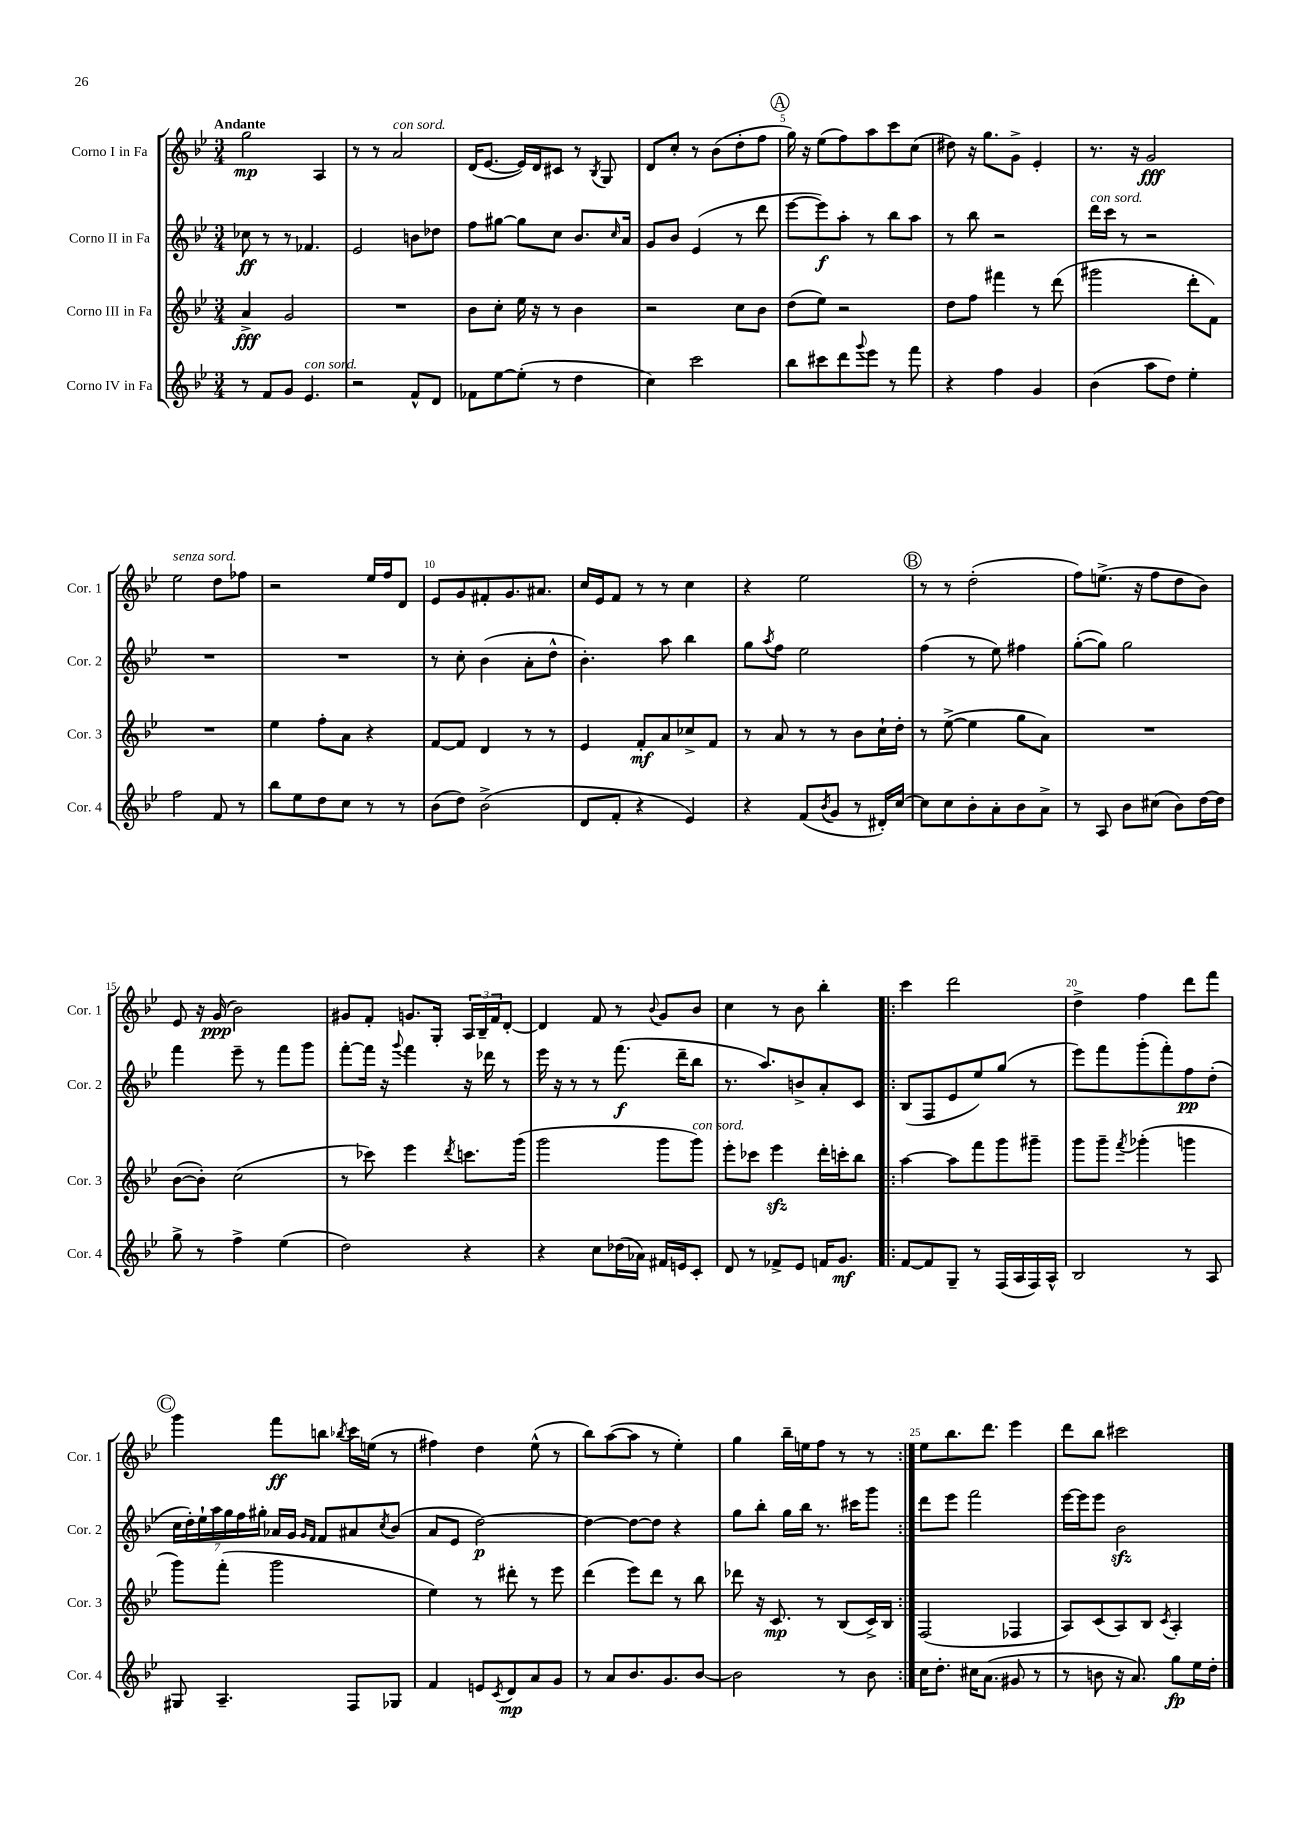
<<
\new StaffGroup <<
\new Staff = "s0" \with { instrumentName = "Corno I in Fa" shortInstrumentName = "Cor. 1" } {
    \clef treble \key bes \major \numericTimeSignature \time 3/4 \tempo "Andante"
    g''2\mp a4 |
    r8 r8 a'2^\markup { \italic "con sord." } |
    d'16( ees'8.~ ees'16) d'16 cis'8 r8 \acciaccatura { bes8 } g8 |
    d'8 c''8-. r8 bes'8( d''8-. f''8 |
    \mark \markup { \circle "A" } g''16) r16 ees''8( f''8) a''8 c'''8 c''8( |
    dis''8) r16 g''8. g'8-> ees'4-. |
    r8. r16 g'2\fff |
    ees''2^\markup { \italic "senza sord." } d''8 fes''8 |
    r2 ees''16 f''16 d'8 |
    ees'8 g'8 fis'8-. g'8. ais'8. |
    c''16 ees'16 f'8 r8 r8 c''4 |
    r4 ees''2 |
    \mark \markup { \circle "B" } r8 r8 d''2-.( |
    f''8) e''8.->( r16 f''8 d''8 bes'8) |
    ees'8 r16 g'16\ppp( bes'2) |
    gis'8 f'8-. g'8. g16-. \tuplet 3/2 { a16 bes16-- f'16 } d'8~-. |
    d'4 f'8 r8 \appoggiatura { bes'8 } g'8 bes'8 |
    c''4 r8 bes'8 bes''4-. |
    \repeat volta 2 { c'''4 d'''2 |
    d''4-> f''4 d'''8 f'''8 |
    \mark \markup { \circle "C" } g'''4 f'''8\ff b''8 \acciaccatura { bes''8 } c'''16 e''16( r8 |
    fis''4) d''4 ees''8-^( r8 |
    bes''8) a''8~( a''8 r8 ees''4-.) |
    g''4 bes''16-- e''16 f''8 r8 r8 | }
    ees''8 bes''8. d'''8. ees'''4 |
    d'''8 bes''8 cis'''2 \bar "|." |
}
\new Staff = "s1" \with { instrumentName = "Corno II in Fa" shortInstrumentName = "Cor. 2" } {
    \clef treble \key bes \major \numericTimeSignature \time 3/4
    ces''8\ff r8 r8 fes'4. |
    ees'2 b'8 des''8 |
    f''8 gis''8~ gis''8 c''8 bes'8. \grace { c''16 } a'16 |
    g'8 bes'8 ees'4( r8 d'''8 |
    \mark \markup { \circle "A" } ees'''8~ ees'''8\f) a''8-. r8 bes''8 a''8 |
    r8 bes''8 r2 |
    d'''16^\markup { \italic "con sord." } c'''16 r8 r2 |
    R2. |
    R2. |
    r8 c''8-. bes'4( a'8-. d''8-^ |
    bes'4.-.) a''8 bes''4 |
    g''8 \acciaccatura { a''8 } f''8 ees''2 |
    \mark \markup { \circle "B" } f''4( r8 ees''8) fis''4 |
    g''8~-.( g''8) g''2 |
    f'''4 ees'''8-- r8 f'''8 g'''8 |
    f'''8~-. f'''16 r16 \appoggiatura { g'''8 } f'''4 r16 des'''16 r8 |
    ees'''16 r16 r8 r8 f'''8.\f( d'''16-- bes''8 |
    r8. a''8.) b'8-> a'8-. c'8 |
    \repeat volta 2 { bes8( f8 ees'8 ees''8) g''8( r8 |
    ees'''8) f'''8 g'''8-.( f'''8-.) f''8\pp d''8-.( |
    \mark \markup { \circle "C" } \tuplet 7/4 { c''16 d''16-.) ees''16-! a''16 g''16 f''16 gis''16-. } aes'16 g'16 \grace { g'16 f'16 } f'8 ais'8 \acciaccatura { c''8 } bes'8( |
    a'8 ees'8 d''2~\p) |
    d''4~ d''8~ d''8 r4 |
    g''8 bes''8-. g''16 bes''16 r8. cis'''16 g'''8 | }
    d'''8 ees'''8 f'''2 |
    ees'''16~ ees'''16 ees'''8 bes'2\sfz \bar "|." |
}
\new Staff = "s2" \with { instrumentName = "Corno III in Fa" shortInstrumentName = "Cor. 3" } {
    \clef treble \key bes \major \numericTimeSignature \time 3/4
    a'4->\fff g'2 |
    R2. |
    bes'8 c''8-. ees''16 r16 r8 bes'4 |
    r2 c''8 bes'8 |
    \mark \markup { \circle "A" } d''8( ees''8) r2 |
    d''8 f''8 fis'''4 r8 d'''8( |
    gis'''2 d'''8-. f'8) |
    R2. |
    ees''4 f''8-. a'8 r4 |
    f'8~ f'8 d'4 r8 r8 |
    ees'4 f'8-.\mf a'8 ces''8-> f'8 |
    r8 a'8 r8 r8 bes'8 c''16-! d''16-. |
    \mark \markup { \circle "B" } r8 ees''8~->( ees''4 g''8 a'8) |
    R2. |
    bes'8~( bes'8-.) c''2( |
    r8 ces'''8) ees'''4 \acciaccatura { d'''8 } c'''8. g'''16( |
    g'''2 g'''8 g'''8^\markup { \italic "con sord." }) |
    ees'''8-. ces'''8 ees'''4\sfz d'''16-. c'''16-. bes''8 |
    \repeat volta 2 { a''4~ a''8 f'''8 g'''8 gis'''8-- |
    g'''8 g'''8-- \acciaccatura { f'''8 } ges'''4-.( g'''4 |
    \mark \markup { \circle "C" } g'''8) f'''8-.( g'''2 |
    ees''4) r8 dis'''8-. r8 ees'''8 |
    d'''4( ees'''8) d'''8 r8 bes''8 |
    des'''8 r16 c'8.\mp r8 bes8( c'16->) bes16 | }
    f2( fes4 |
    a8) c'8( a8) bes8 \acciaccatura { c'8 } a4-. \bar "|." |
}
\new Staff = "s3" \with { instrumentName = "Corno IV in Fa" shortInstrumentName = "Cor. 4" } {
    \clef treble \key bes \major \numericTimeSignature \time 3/4
    r8 f'8 g'8 ees'4.^\markup { \italic "con sord." } |
    r2 f'8-^ d'8 |
    fes'8 ees''8~ ees''8-.( r8 d''4 |
    c''4) c'''2 |
    \mark \markup { \circle "A" } bes''8 cis'''8 d'''8 \appoggiatura { g'''8 } ees'''8 r8 f'''8 |
    r4 f''4 g'4 |
    bes'4( a''8 d''8) ees''4-. |
    f''2 f'8 r8 |
    bes''8 ees''8 d''8 c''8 r8 r8 |
    bes'8( d''8) bes'2->( |
    d'8 f'8-. r4 ees'4) |
    r4 f'8( \acciaccatura { bes'8 } g'8 r8 dis'16-.) c''16~ |
    \mark \markup { \circle "B" } c''8 c''8 bes'8-. a'8-. bes'8 a'8-> |
    r8 a8 bes'8 cis''8( bes'8) d''16~ d''16 |
    g''8-> r8 f''4-> ees''4( |
    d''2) r4 |
    r4 c''8 des''16( aes'16) fis'16 e'16 c'8-. |
    d'8 r8 fes'8-> ees'8 f'16 g'8.\mf |
    \repeat volta 2 { f'8~ f'8 g8-- r8 f16( a16 f16) a16-^ |
    bes2 r8 a8 |
    \mark \markup { \circle "C" } gis8 a4.-- f8 ges8 |
    f'4 e'8 \acciaccatura { c'8 } d'8\mp a'8 g'8 |
    r8 a'8 bes'8. g'8. bes'8~ |
    bes'2 r8 bes'8 | }
    c''16 d''8.-. cis''16 a'8.( gis'8 r8 |
    r8 b'8 r16 a'8.) g''8\fp ees''16 d''16-. \bar "|." |
}
>>
>>
\layout { \context { \Score \override BarNumber.break-visibility = ##(#f #t #t) barNumberVisibility = #(every-nth-bar-number-visible 5) } }
